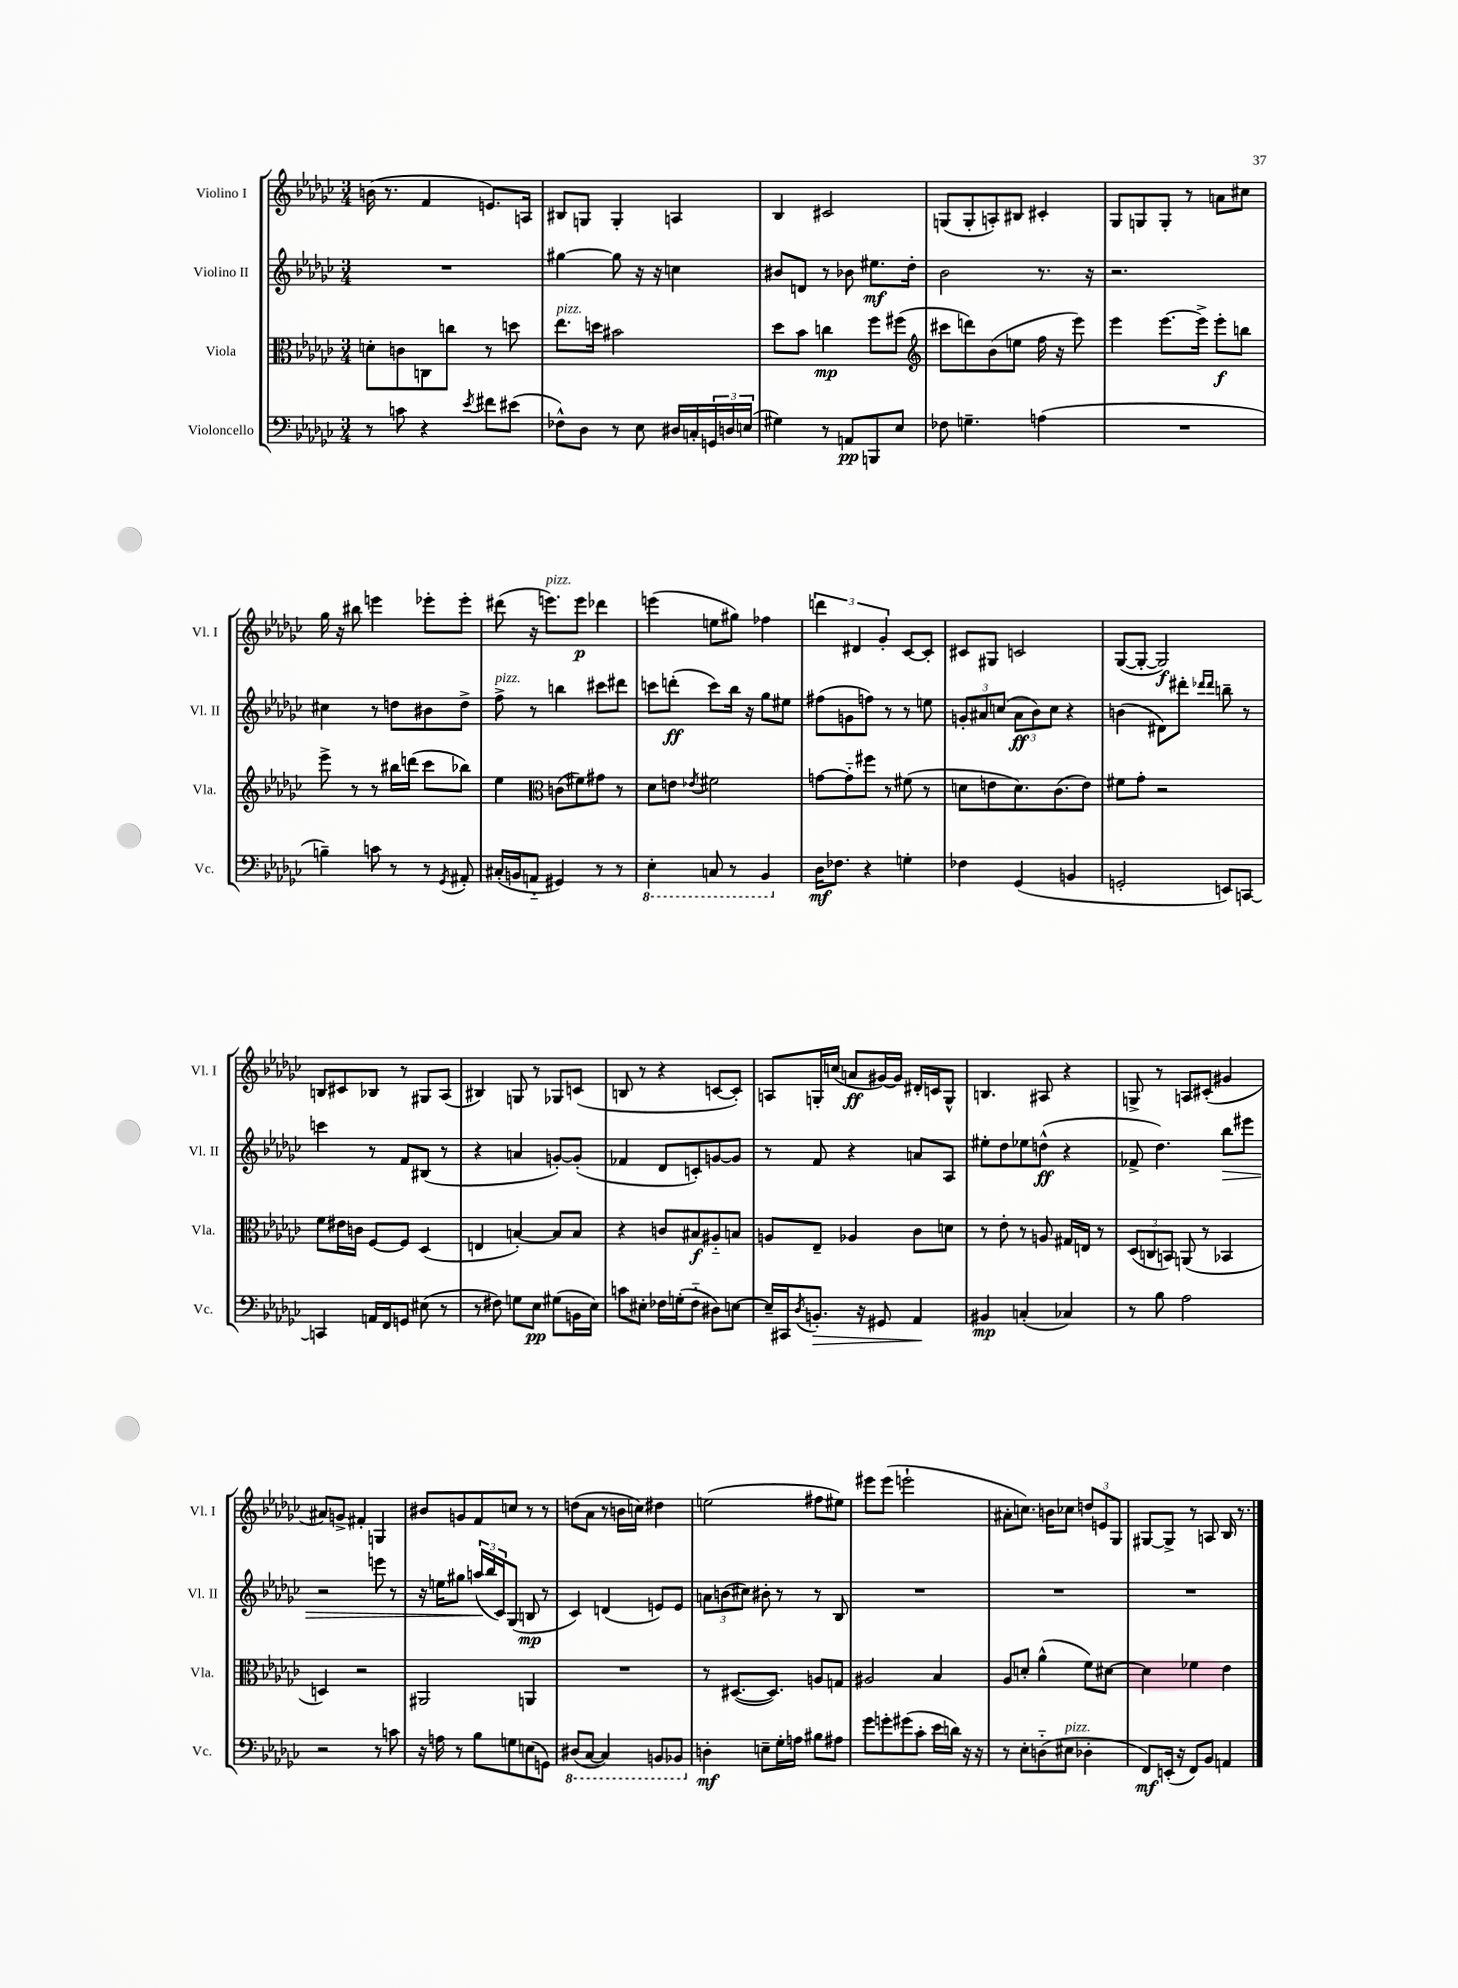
<<
\new StaffGroup <<
\new Staff = "s0" \with { instrumentName = "Violino I" shortInstrumentName = "Vl. I" } {
    \clef treble \key ges \major \numericTimeSignature \time 3/4
    b'16( r8. f'4 e'8.) a16 |
    bis8 g8 g4-. a4 |
    bes4 cis'2 |
    g8( g8-. a8-.) bis8 cis'4-. |
    ges8 g8 g8-. r8 a'8 cis''8 |
    ges''16 r16 bis''8 e'''4 ees'''8-. ees'''8-. |
    dis'''8( r16 e'''8.^\markup { \italic "pizz." }) e'''8\p des'''4 |
    e'''4( e''8 gis''8) fes''4 |
    \tuplet 3/2 { d'''4 dis'4 ges'4-. } ces'8~ ces'8-. |
    cis'8 gis8 c'2 |
    ges8~( ges8~-. ges2\f) |
    b8 cis'8 bes8 r8 gis8 aes8( |
    bis4) g8 r8 ges8 c'8( |
    b8 r8 r4 c'8~ c'8-.) |
    a8 g16-. c''16( a'8\ff gis'16~) gis'16 dis'16-. c'16 g8-^ |
    b4. ais8 r4 |
    g8-> r8 a8 cis'8-.( gis'4 |
    ais'8) g'8-> fis'4-. g4 |
    bis'8 g'8 f'8 c''8 r8 r8 |
    d''8( aes'8 r8 b'16 c''16) dis''4 |
    e''2( fis''8 eis''8) |
    eis'''8 eis'''8( e'''2-! |
    ais'8-. c''8.) b'16 ces''8 \tuplet 3/2 { d''8 e'8 ges8 } |
    gis8~ gis8-> r8 a8 bes16 r8. \bar "|." |
}
\new Staff = "s1" \with { instrumentName = "Violino II" shortInstrumentName = "Vl. II" } {
    \clef treble \key ges \major \numericTimeSignature \time 3/4
    R2. |
    gis''4~ gis''8 r16 r16 c''4 |
    bis'8 d'8 r8 bes'8 eis''8.\mf des''16-. |
    bes'2 r8. r16 |
    r2. |
    cis''4 r8 d''8 bis'8 d''8-> |
    f''8->^\markup { \italic "pizz." } r8 b''4 cis'''8 dis'''8 |
    c'''8 d'''8-.\ff( c'''8) bes''16 r16 ges''8 eis''8 |
    fis''8( g'8 f''8) r8 r8 e''8 |
    \tuplet 3/2 { g'8-. ais'8 c''8( } \tuplet 3/2 { ais'8\ff bes'8) c''8 } r4 |
    b'4( dis'8) dis'''8-. \grace { des'''16 des'''16 } b''8-- r8 |
    c'''4 r8 f'8 bis8( r8 |
    r4 a'4 g'8~-.) g'8-.( |
    fes'4 des'8 c'8-.) g'8~ g'8 |
    r8 f'8 r4 a'8 aes8 |
    eis''8-. des''8 ees''8 d''8-^\ff( r4 |
    fes'8-> des''4.) bes''8\> eis'''8 |
    r2 e'''8 r8 |
    r16 e''16 gis''8 \tuplet 3/2 { a''16\!( bes''16 ces'16) } ges8( b8\mp r8 |
    ces'4) d'4( e'8) e'8 |
    \tuplet 3/2 { a'8 b'8( cis''8) } bis'8-. r8 r8 bes8 |
    R2. |
    R2. |
    R2. \bar "|." |
}
\new Staff = "s2" \with { instrumentName = "Viola" shortInstrumentName = "Vla." } {
    \clef alto \key ges \major \numericTimeSignature \time 3/4
    d'8-. c'8 c8 c''8 r8 d''8 |
    ees''8.^\markup { \italic "pizz." } d''16 bis'2 |
    des''8 bes'8 c''4\mp f''8 fis''8( |
    \clef treble cis'''8 d'''8) bes'8( e''8 f''16 r16 ees'''8) |
    ees'''4 ees'''8.~ ees'''16-> ees'''8-.\f b''8 |
    ees'''8-> r8 r8 bis''16 d'''16( ces'''8 bes''8) |
    ees''4 \clef alto c'8( fis'8) gis'8 r8 |
    des'8 e'8 \acciaccatura { ees'8 } fis'2 |
    g'8~ g'8-_ fis''8 r8 fis'8( r8 |
    d'8 e'8 d'8.) ces'8.( e'8) |
    fis'8 ges'8-. r2 |
    f'8 eis'16 c'16 f8~ f8 des4( |
    e4 b4~-.) b8 b8 |
    r4 c'8 bis8\f ais8-_ b8 |
    a8 ees8-- aes4 ces'8 d'8 |
    r8 ees'8-. r8 a8 gis16 e16 r8 |
    \tuplet 3/2 { des8( c8 b,8) } a,8( r8 bes,4 |
    d4) r2 |
    ais,2 a,4 |
    R2. |
    r8 dis8.~( dis8.) a8 g8 |
    ais2 bes4 |
    aes8 d'8-. aes'4-^( f'8) dis'8~ |
    dis'4 fes'4 ees'4 \bar "|." |
}
\new Staff = "s3" \with { instrumentName = "Violoncello" shortInstrumentName = "Vc." } {
    \clef bass \key ges \major \numericTimeSignature \time 3/4
    r8 c'8 r4 \acciaccatura { ees'8 } fis'8 eis'8( |
    fes8-^) des8 r8 ees8 dis16 c16-. \tuplet 3/2 { g,16 d16 e16( } |
    gis4) r8 a,8\pp b,,8 ees8 |
    fes8 g4.-- a4( |
    R2. |
    b4--) c'8 r8 r8 \acciaccatura { ges,8 } ais,8-. |
    cis16-.( b,16 a,8-_ gis,4) r8 r8 |
    \ottava #-1 ees,4-. c,8 r8 bes,,4 \ottava #0 |
    des16\mf fes8. r4 g4-. |
    fes4 ges,4( b,4 |
    g,2-. e,8) c,8~ |
    c,4 a,16 f,16 g,8 eis8( r8 |
    r8 fis8) g8 ees8\pp gis8( b,16 ees16) |
    c'8 eis8-. fes16 g16-.( fes8-_ dis8) e8~ |
    e16-- cis,16 \acciaccatura { des8 } b,8.-.\> r16 gis,8 aes,4\! |
    bis,4\mp c4-.( ces4) |
    r8 bes8 aes2 |
    r2 r8 c'8 |
    r16 a16 r8 bes8 g8 e8( g,8) |
    \ottava #-1 dis,8( ces,8~ ces,4) b,,8 bes,,8 \ottava #0 |
    d4-.\mf e8-- ges16-. a16 bis8 ais8 |
    ges'8 g'8-. gis'8( ces'8-. ees'16 d'16) r16 r16 |
    r8 ees8-. d8-_( eis8^\markup { \italic "pizz." } des4-. |
    f,8\mf) e,16-.( r16 f,8) bes,8 a,4 \bar "|." |
}
>>
>>
\layout { \context { \Score \remove "Bar_number_engraver" } }
